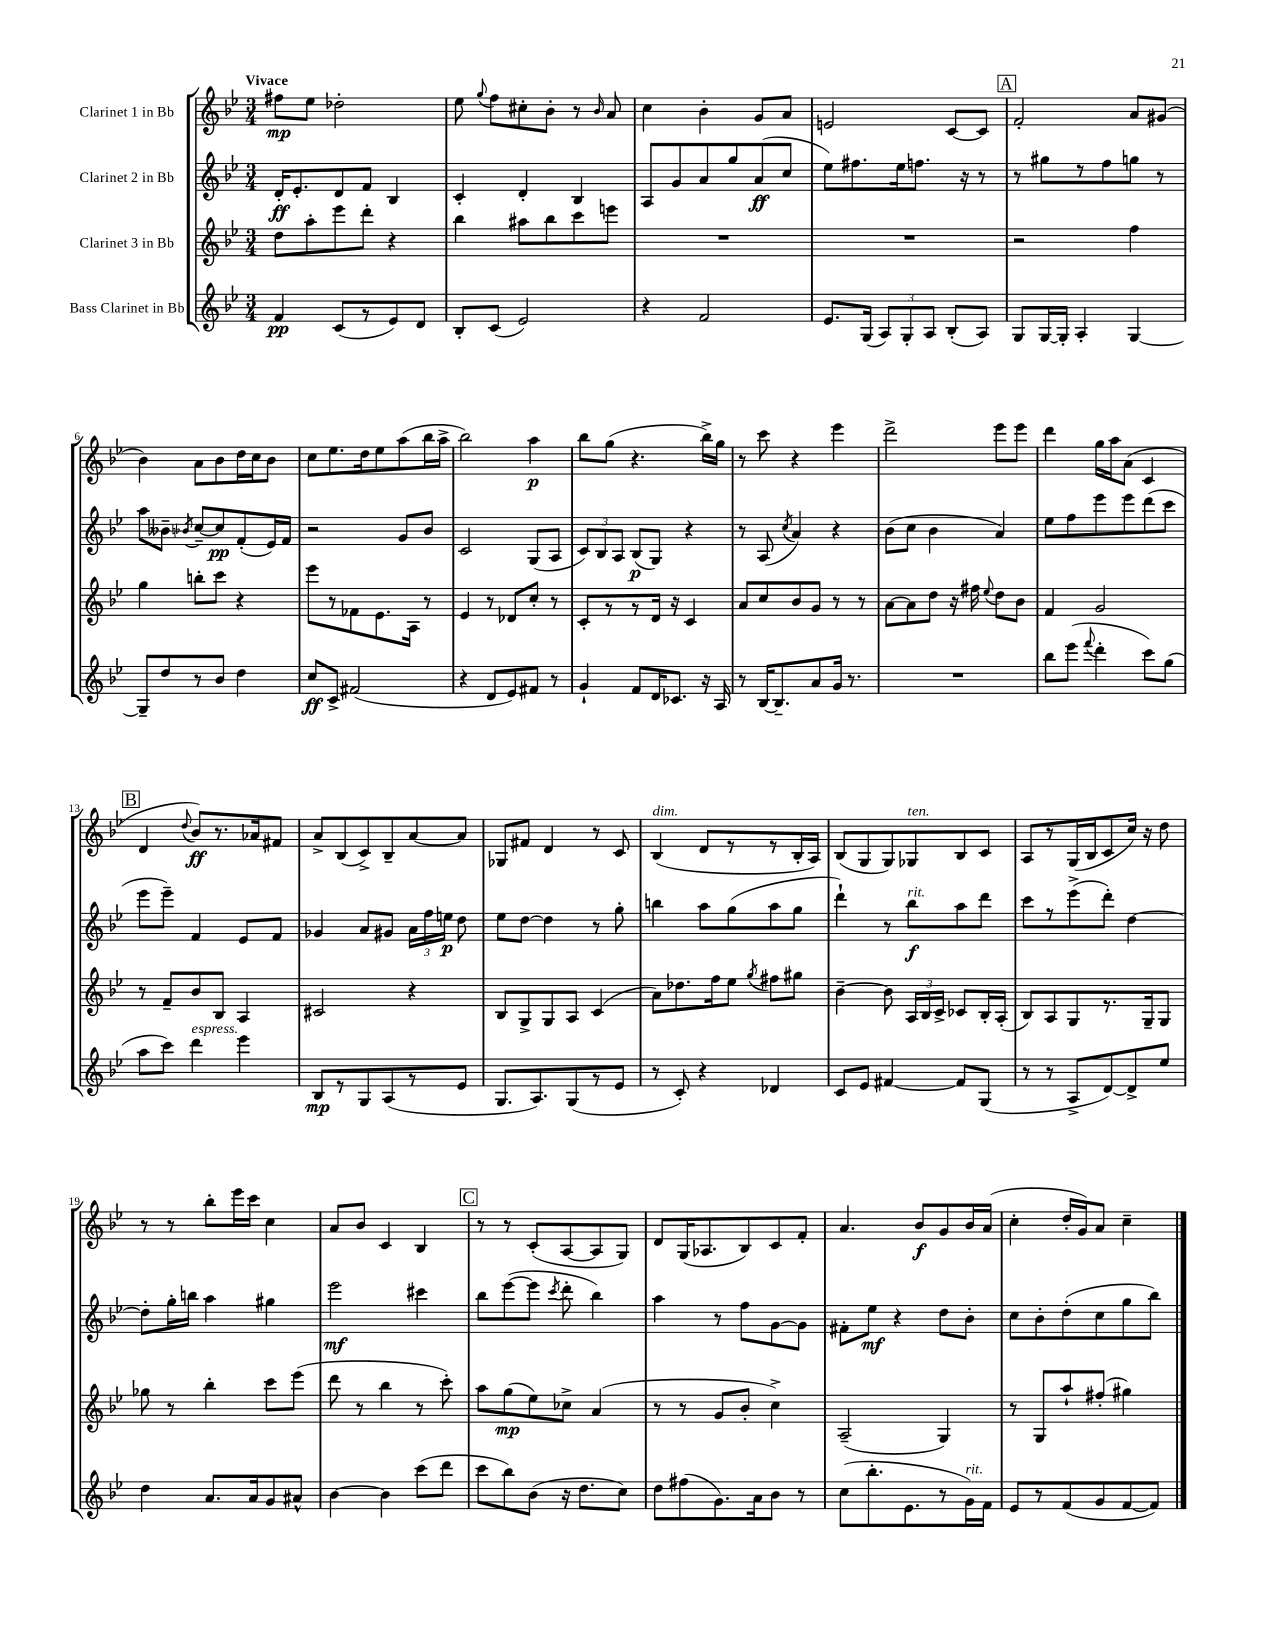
<<
\new StaffGroup <<
\new Staff = "s0" \with { instrumentName = "Clarinet 1 in Bb" } {
    \clef treble \key bes \major \numericTimeSignature \time 3/4 \tempo "Vivace"
    \autoBeamOff fis''8[\mp ees''8] des''2-. |
    ees''8 \appoggiatura { g''8 } f''8[ cis''8-. bes'8]-. r8 \grace { bes'16 } a'8 |
    c''4 bes'4-. g'8[ a'8] |
    e'2 c'8[~ c'8] |
    \mark \markup { \box "A" } f'2-. a'8[ gis'8]( |
    bes'4) a'8[ bes'8 d''16 c''16 bes'8] |
    c''8[ ees''8. d''16 ees''8 a''8( bes''16 a''16]-> |
    bes''2) a''4\p |
    bes''8[ g''8]( r4. bes''16[->) g''16] |
    r8 c'''8 r4 ees'''4 |
    d'''2-> ees'''8[ ees'''8] |
    d'''4 g''16[ a''16 a'8]( c'4 |
    \mark \markup { \box "B" } d'4 \appoggiatura { d''8 } bes'8[\ff) r8. aes'16 fis'8] |
    a'8[-> bes8( c'8->) bes8-- a'8~ a'8] |
    ges8[ fis'8] d'4 r8 c'8 |
    bes4^\markup { \italic "dim." }( d'8[ r8 r8 bes16-. a16]) |
    bes8[( g8 g8) ges8^\markup { \italic "ten." } bes8 c'8] |
    a8[ r8 g16( bes16 c'8 c''16]) r16 d''8 |
    r8 r8 bes''8[-. ees'''16 c'''16] c''4 |
    a'8[ bes'8] c'4 bes4 |
    \mark \markup { \box "C" } r8 r8 c'8[-.( a8~ a8 g8]) |
    d'8[ g16( aes8. bes8) c'8 f'8]-. |
    a'4. bes'8[\f g'8 bes'16 a'16]( |
    c''4-. d''16[-. g'16) a'8] c''4-- \bar "|." |
}
\new Staff = "s1" \with { instrumentName = "Clarinet 2 in Bb" } {
    \clef treble \key bes \major \numericTimeSignature \time 3/4
    \autoBeamOff d'16[-.\ff ees'8.-. d'8 f'8] bes4 |
    c'4-. d'4-. bes4 |
    a8[ g'8 a'8 g''8 a'8\ff( c''8] |
    ees''8[) fis''8. ees''16 f''8.] r16 r8 |
    \mark \markup { \box "A" } r8 gis''8[ r8 f''8 g''8] r8 |
    a''8[ beses'8]-- \acciaccatura { bes'8 } c''8[~-- c''8\pp f'8-.( ees'16) f'16] |
    r2 g'8[ bes'8] |
    c'2 g8[( a8] |
    \tuplet 3/2 { c'8[) bes8 a8] } bes8[\p( g8]) r4 |
    r8 a8( \acciaccatura { c''8 } a'4) r4 |
    bes'8[( c''8] bes'4 a'4) |
    ees''8[ f''8 ees'''8 ees'''8 d'''8( c'''8] |
    \mark \markup { \box "B" } ees'''8[ ees'''8]--) f'4 ees'8[ f'8] |
    ges'4 a'8[ gis'8] \tuplet 3/2 { a'16[ f''16 e''16]\p } d''8 |
    ees''8[ d''8]~ d''4 r8 g''8-. |
    b''4 a''8[ g''8( a''8 g''8] |
    d'''4-!) r8 bes''8[\f^\markup { \italic "rit." } a''8 d'''8] |
    c'''8[ r8 ees'''8->( d'''8]-.) d''4~ |
    d''8[-. g''16-. b''16] a''4 gis''4 |
    ees'''2\mf cis'''4 |
    \mark \markup { \box "C" } bes''8[ ees'''8~( ees'''8] \acciaccatura { c'''8 } d'''8-. bes''4) |
    a''4 r8 f''8[ g'8~ g'8] |
    fis'8[-. ees''8]\mf r4 d''8[ bes'8]-. |
    c''8[ bes'8-. d''8-.( c''8 g''8 bes''8]) \bar "|." |
}
\new Staff = "s2" \with { instrumentName = "Clarinet 3 in Bb" } {
    \clef treble \key bes \major \numericTimeSignature \time 3/4
    \autoBeamOff d''8[ a''8-. ees'''8 d'''8]-. r4 |
    bes''4 ais''8[ bes''8 c'''8 e'''8] |
    R2. |
    R2. |
    \mark \markup { \box "A" } r2 f''4 |
    g''4 b''8[-. c'''8] r4 |
    ees'''8[ r8 fes'8 ees'8. a16] r8 |
    ees'4 r8 des'8[ c''8]-. r8 |
    c'8[-. r8 r8 d'16] r16 c'4 |
    a'8[ c''8 bes'8 g'8] r8 r8 |
    a'8[~ a'8 d''8] r16 fis''16 \appoggiatura { ees''8 } d''8[ bes'8] |
    f'4 g'2 |
    \mark \markup { \box "B" } r8 f'8[-- bes'8 bes8] a4 |
    cis'2 r4 |
    bes8[ g8-> g8 a8] c'4( |
    a'8[) des''8. f''16 ees''8] \acciaccatura { g''8 } fis''8[ gis''8] |
    bes'4~-- bes'8 \tuplet 3/2 { a16[ bes16 c'16]-> } ces'8[ bes16-. a16]-.( |
    bes8[) a8 g8 r8. g16-- g8] |
    ges''8 r8 bes''4-. c'''8[ ees'''8]( |
    d'''8 r8 bes''4 r8 c'''8-.) |
    \mark \markup { \box "C" } a''8[ g''8\mp( ees''8) ces''8]-> a'4( |
    r8 r8 g'8[ bes'8]-. c''4->) |
    a2--( g4) |
    r8 g8[ a''8-! fis''8]-.( gis''4) \bar "|." |
}
\new Staff = "s3" \with { instrumentName = "Bass Clarinet in Bb" } {
    \clef treble \key bes \major \numericTimeSignature \time 3/4
    \autoBeamOff f'4\pp c'8[( r8 ees'8) d'8] |
    bes8[-. c'8]( ees'2) |
    r4 f'2 |
    ees'8.[ g16]( \tuplet 3/2 { a8[) g8-. a8] } bes8[-.( a8]) |
    \mark \markup { \box "A" } g8[ g16~ g16]-. a4-. g4~ |
    g8[-- d''8 r8 bes'8] d''4 |
    c''8[\ff c'8]-> fis'2( |
    r4 d'8[ ees'8) fis'8] r8 |
    g'4-! f'8[ d'16 ces'8.] r16 a16 |
    r8 bes16[~ bes8.-- a'8 g'16] r8. |
    R2. |
    bes''8[ ees'''8]( \appoggiatura { f'''8 } d'''4-. c'''8[) g''8]( |
    \mark \markup { \box "B" } a''8[ c'''8]) d'''4^\markup { \italic "espress." } ees'''4 |
    bes8[\mp r8 g8 a8( r8 ees'8] |
    g8.[ a8.) g8( r8 ees'8] |
    r8 c'8-.) r4 des'4 |
    c'8[ ees'8] fis'4~ fis'8[ g8]( |
    r8 r8 a8[-> d'8~) d'8-> ees''8] |
    d''4 a'8.[ a'16 g'8 ais'8]-^ |
    bes'4~ bes'4 c'''8[( d'''8] |
    \mark \markup { \box "C" } c'''8[ bes''8) bes'8]( r16 d''8.[ c''8]) |
    d''8[ fis''8( g'8.) a'16 bes'8] r8 |
    c''8[( bes''8.-. ees'8. r8 g'16^\markup { \italic "rit." }) f'16] |
    ees'8[ r8 f'8( g'8 f'8~ f'8]) \bar "|." |
}
>>
>>
